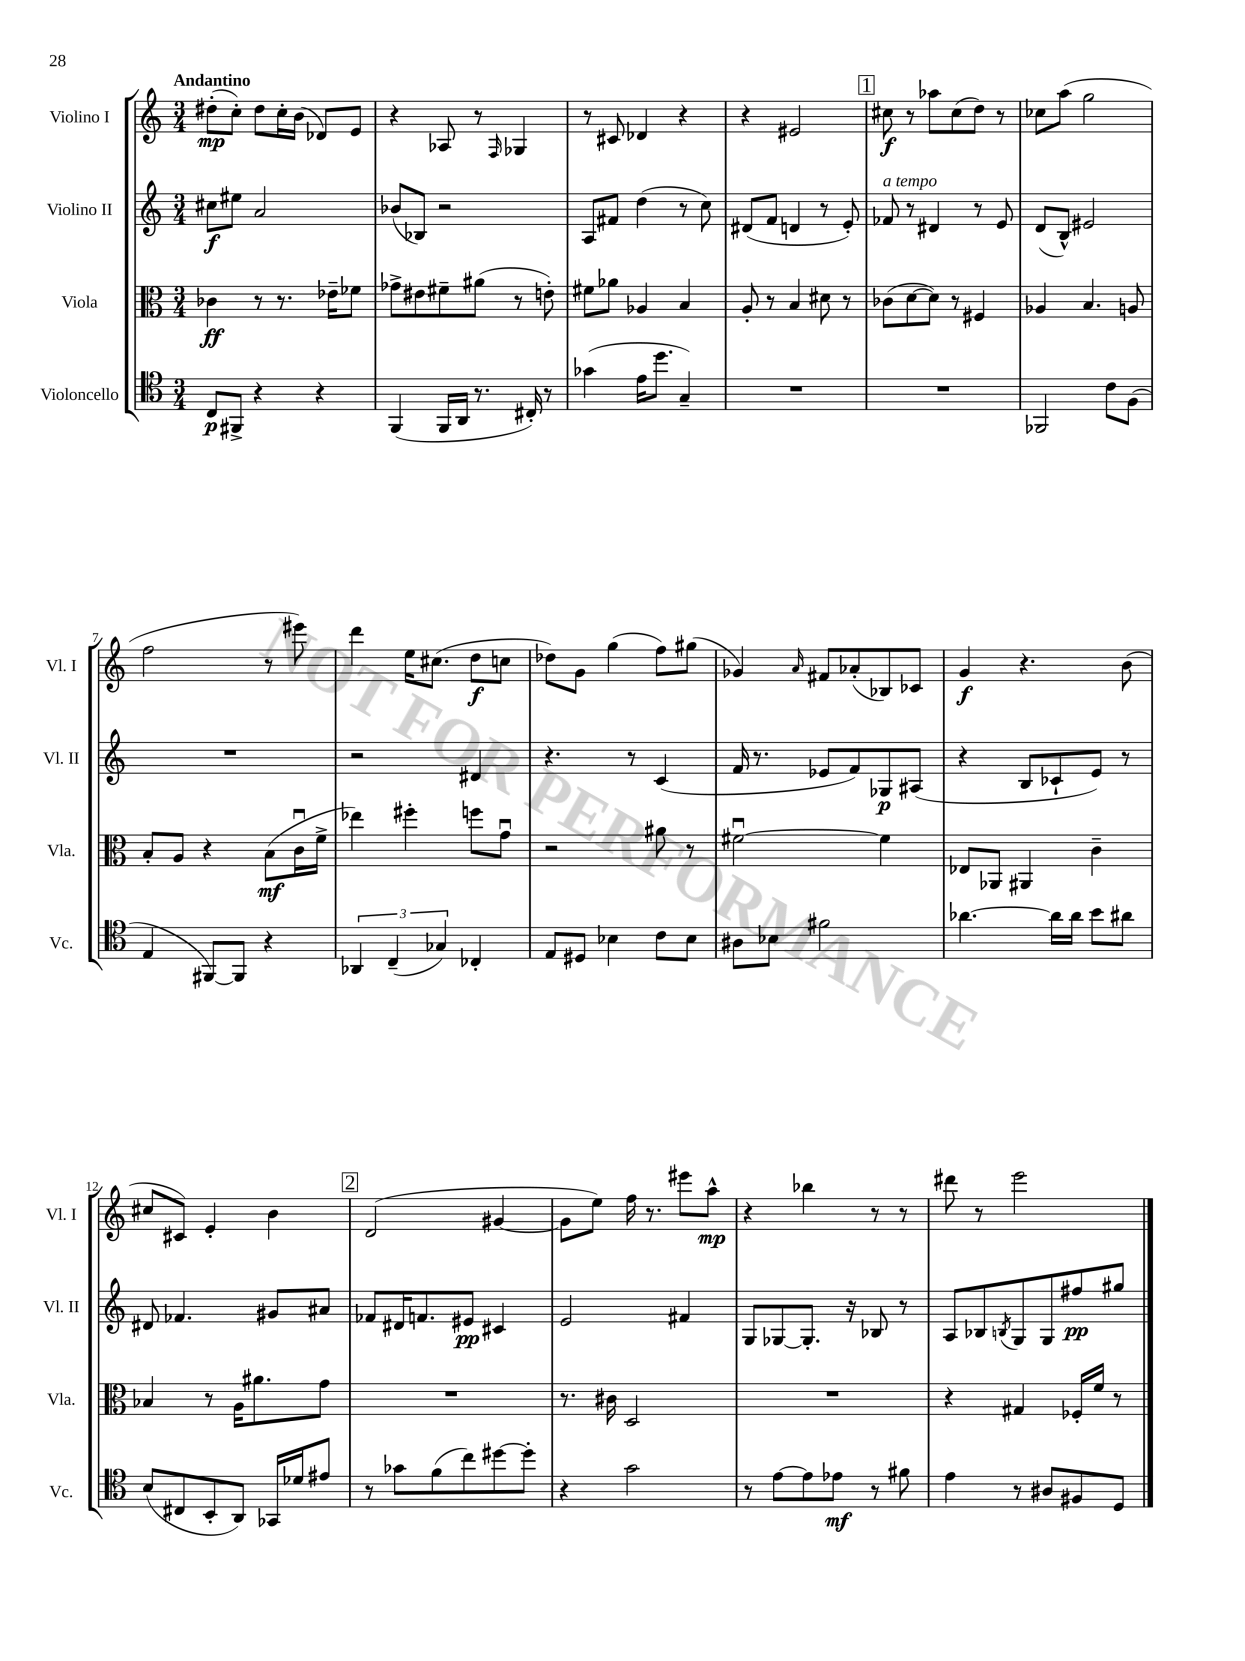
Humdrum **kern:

**kern	**dynam	**kern	**dynam	**kern	**dynam	**kern	**dynam
*part4	*part4	*part3	*part3	*part2	*part2	*part1	*part1
*staff4	*staff4	*staff3	*staff3	*staff2	*staff2	*staff1	*staff1
*I"Violoncello	*	*I"Viola	*	*I"Violino II	*	*I"Violino I	*
*I'Vc.	*	*I'Vla.	*	*I'Vl. II	*	*I'Vl. I	*
*clefC4	*	*clefC3	*	*clefG2	*	*clefG2	*
*k[]	*	*k[]	*	*k[]	*	*k[]	*
*M3/4	*	*M3/4	*	*M3/4	*	*M3/4	*
=1	=1	=1	=1	=1	=1	=1	=1
!	!	!	!	!	!	!LO:TX:a:B:t=Andantino	!
8C/L	p	4c-X\	ff	8cc#X\L	f	(8dd#X'\L	mp
8FF#X^/J	.	.	.	8ee#X\J	.	8cc'\J)	.
4r	.	8r	.	2a/	.	8dd#\L	.
.	.	8.r	.	.	.	16cc'\L	.
.	.	.	.	.	.	(16b\JJ	.
4r	.	.	.	.	.	8d-X/L)	.
.	.	16e-X~\KL	.	.	.	.	.
.	.	8f-X\J	.	.	.	8e/J	.
=2	=2	=2	=2	=2	=2	=2	=2
(4FF/	.	8g-X^\L	.	(8b-X/L	.	4r	.
.	.	8e#X\	.	8B-X/J)	.	.	.
16FF/LL	.	8f#X~\	.	2r	.	8A-X/	.
16AA/JJ	.	.	.	.	.	.	.
8.r	.	(8a#X\J	.	.	.	8r	.
.	.	.	.	.	.	16qqF/	.
.	.	8r	.	.	.	4G-X/	.
16C#X'/)	.	.	.	.	.	.	.
8r	.	8en'\)	.	.	.	.	.
=3	=3	=3	=3	=3	=3	=3	=3
(4g-X\	.	8f#X\L	.	8A/L	.	8r	.
.	.	8a-X\J	.	8f#X/J	.	8c#X/	.
16e\KL	.	4A-X/	.	(4dd\	.	4d-X/	.
8.dd\J	.	.	.	.	.	.	.
4G~/)	.	4B/	.	8r	.	4r	.
.	.	.	.	8cc\)	.	.	.
=4	=4	=4	=4	=4	=4	=4	=4
2.r	.	8A'/	.	(8d#X/L	.	4r	.
.	.	8r	.	8f/J	.	.	.
.	.	4B/	.	4dn/	.	2e#X/	.
.	.	8d#X\	.	8r	.	.	.
.	.	8r	.	8e'/)	.	.	.
!!LO:REH:place=s1:t=1
=5	=5	=5	=5	=5	=5	=5	=5
!	!	!	!	!LO:TX:a:i:t=a tempo	!	!	!
2.r	.	(8c-X\L	.	8f-X/	.	8cc#X\	f
.	.	[8d\	.	8r	.	8r	.
.	.	8d\J])	.	4d#X/	.	8aa-X\L	.
.	.	8r	.	.	.	(8cc#\	.
.	.	4F#X/	.	8r	.	8dd\J)	.
.	.	.	.	8e/	.	8r	.
=6	=6	=6	=6	=6	=6	=6	=6
2FF-X/	.	4A-X/	.	(8d/L	.	8cc-X\L	.
.	.	.	.	8B^^/J)	.	(8aa\J	.
.	.	4.B/	.	2e#X/	.	2gg\	.
8c\L	.	.	.	.	.	.	.
(8F\J	.	8An/	.	.	.	.	.
!!LO:LB:g=z
=7	=7	=7	=7	=7	=7	=7	=7
4E/	.	8B'/L	.	2.r	.	2ff\	.
.	.	8A/J	.	.	.	.	.
[8FF#X/L)	.	4r	.	.	.	.	.
8FF#/J]	.	.	.	.	.	.	.
4r	.	(8B\L	mf	.	.	8r	.
.	.	16cu\L	.	.	.	8eee#X\)	.
.	.	16f^\JJ	.	.	.	.	.
=8	=8	=8	=8	=8	=8	=8	=8
6AA-X/	.	4ee-X\)	.	2r	.	4ddd\	.
(6C~/	.	.	.	.	.	.	.
.	.	4ff#X'\	.	.	.	16ee\KL	.
.	.	.	.	.	.	(8.cc#X\J	.
6G-X/)	.	.	.	.	.	.	.
4C-X'/	.	8ffn\L	.	4d#X/	.	8dd\L	f
.	.	8gu\J	.	.	.	8ccn\J	.
=9	=9	=9	=9	=9	=9	=9	=9
8E/L	.	2r	.	4.r	.	8dd-X\L)	.
8D#X/J	.	.	.	.	.	8g\J	.
4B-X\	.	.	.	.	.	(4gg\	.
.	.	.	.	8r	.	.	.
8c\L	.	8a#X\	.	(4c/	.	8ff\L)	.
8B-\J	.	8r	.	.	.	(8gg#X\J	.
=10	=10	=10	=10	=10	=10	=10	=10
8A#X\L	.	[2f#Xu\	.	16f/	.	4g-X/)	.
.	.	.	.	8.r	.	.	.
8B-X\J	.	.	.	.	.	.	.
.	.	.	.	.	.	16qqa/	.
2f#X\	.	.	.	8e-X/L	.	8f#X/L	.
.	.	.	.	8f/)	.	(8a-X'/	.
.	.	4f#\]	.	8G-X/	p	8B-X/)	.
.	.	.	.	(8A#X/J	.	8c-X/J	.
=11	=11	=11	=11	=11	=11	=11	=11
[4.a-X\	.	8E-X/L	.	4r	.	4g/	f
.	.	8AA-X/J	.	.	.	.	.
.	.	4AA#X/	.	8B/L	.	4.r	.
16a-\LL]	.	.	.	8c-X`/	.	.	.
16a-\JJ	.	.	.	.	.	.	.
8b\L	.	4c~\	.	8e/J)	.	.	.
8a#X\J	.	.	.	8r	.	(8b\	.
!!LO:LB:g=z
=12	=12	=12	=12	=12	=12	=12	=12
(8B/L	.	4B-X/	.	8d#X/	.	8cc#X/L	.
8C#X/	.	.	.	4.f-X/	.	8c#X/J)	.
8BB'/	.	8r	.	.	.	4e'/	.
8AA/J)	.	16A\KL	.	.	.	.	.
.	.	8.a#X\	.	.	.	.	.
16GG-X/LL	.	.	.	8g#X/L	.	4b\	.
16d-X/J	.	.	.	.	.	.	.
8e#X/J	.	8g\J	.	8a#X/J	.	.	.
!!LO:REH:place=s1:t=2
=13	=13	=13	=13	=13	=13	=13	=13
8r	.	2.r	.	8f-X/L	.	(2d/	.
8g-X\L	.	.	.	16d#X/K	.	.	.
.	.	.	.	8.fn/	.	.	.
(8f\	.	.	.	.	.	.	.
8cc\)	.	.	.	8e#X/J	pp	.	.
[8dd#X\	.	.	.	4c#X/	.	[4g#X/	.
8dd#'\J]	.	.	.	.	.	.	.
=14	=14	=14	=14	=14	=14	=14	=14
4r	.	8.r	.	2e/	.	8g#\L]	.
.	.	.	.	.	.	8ee\J)	.
.	.	16c#X\	.	.	.	.	.
2g\	.	2D/	.	.	.	16ff\	.
.	.	.	.	.	.	8.r	.
.	.	.	.	4f#X/	.	8eee#X\L	.
.	.	.	.	.	.	8aa^^\J	mp
=15	=15	=15	=15	=15	=15	=15	=15
8r	.	2.r	.	8G/L	.	4r	.
[8e\L	.	.	.	[8G-X/	.	.	.
8e\]	.	.	.	8.G-'/J]	.	4bb-X\	.
8e-X\J	mf	.	.	.	.	.	.
.	.	.	.	16r	.	.	.
8r	.	.	.	8B-X/	.	8r	.
8f#X\	.	.	.	8r	.	8r	.
=16	=16	=16	=16	=16	=16	=16	=16
4e\	.	4r	.	8A/L	.	8ddd#X\	.
.	.	.	.	8B-X/	.	8r	.
.	.	.	.	8qBn/	.	.	.
8r	.	4G#X/	.	8G/	.	2eee\	.
8A#X/L	.	.	.	8G/	.	.	.
8F#X/	.	16F-X'/LL	.	8ff#X/	pp	.	.
.	.	16f/JJ	.	.	.	.	.
8D/J	.	8r	.	8gg#X/J	.	.	.
==	==	==	==	==	==	==	==
*-	*-	*-	*-	*-	*-	*-	*-
